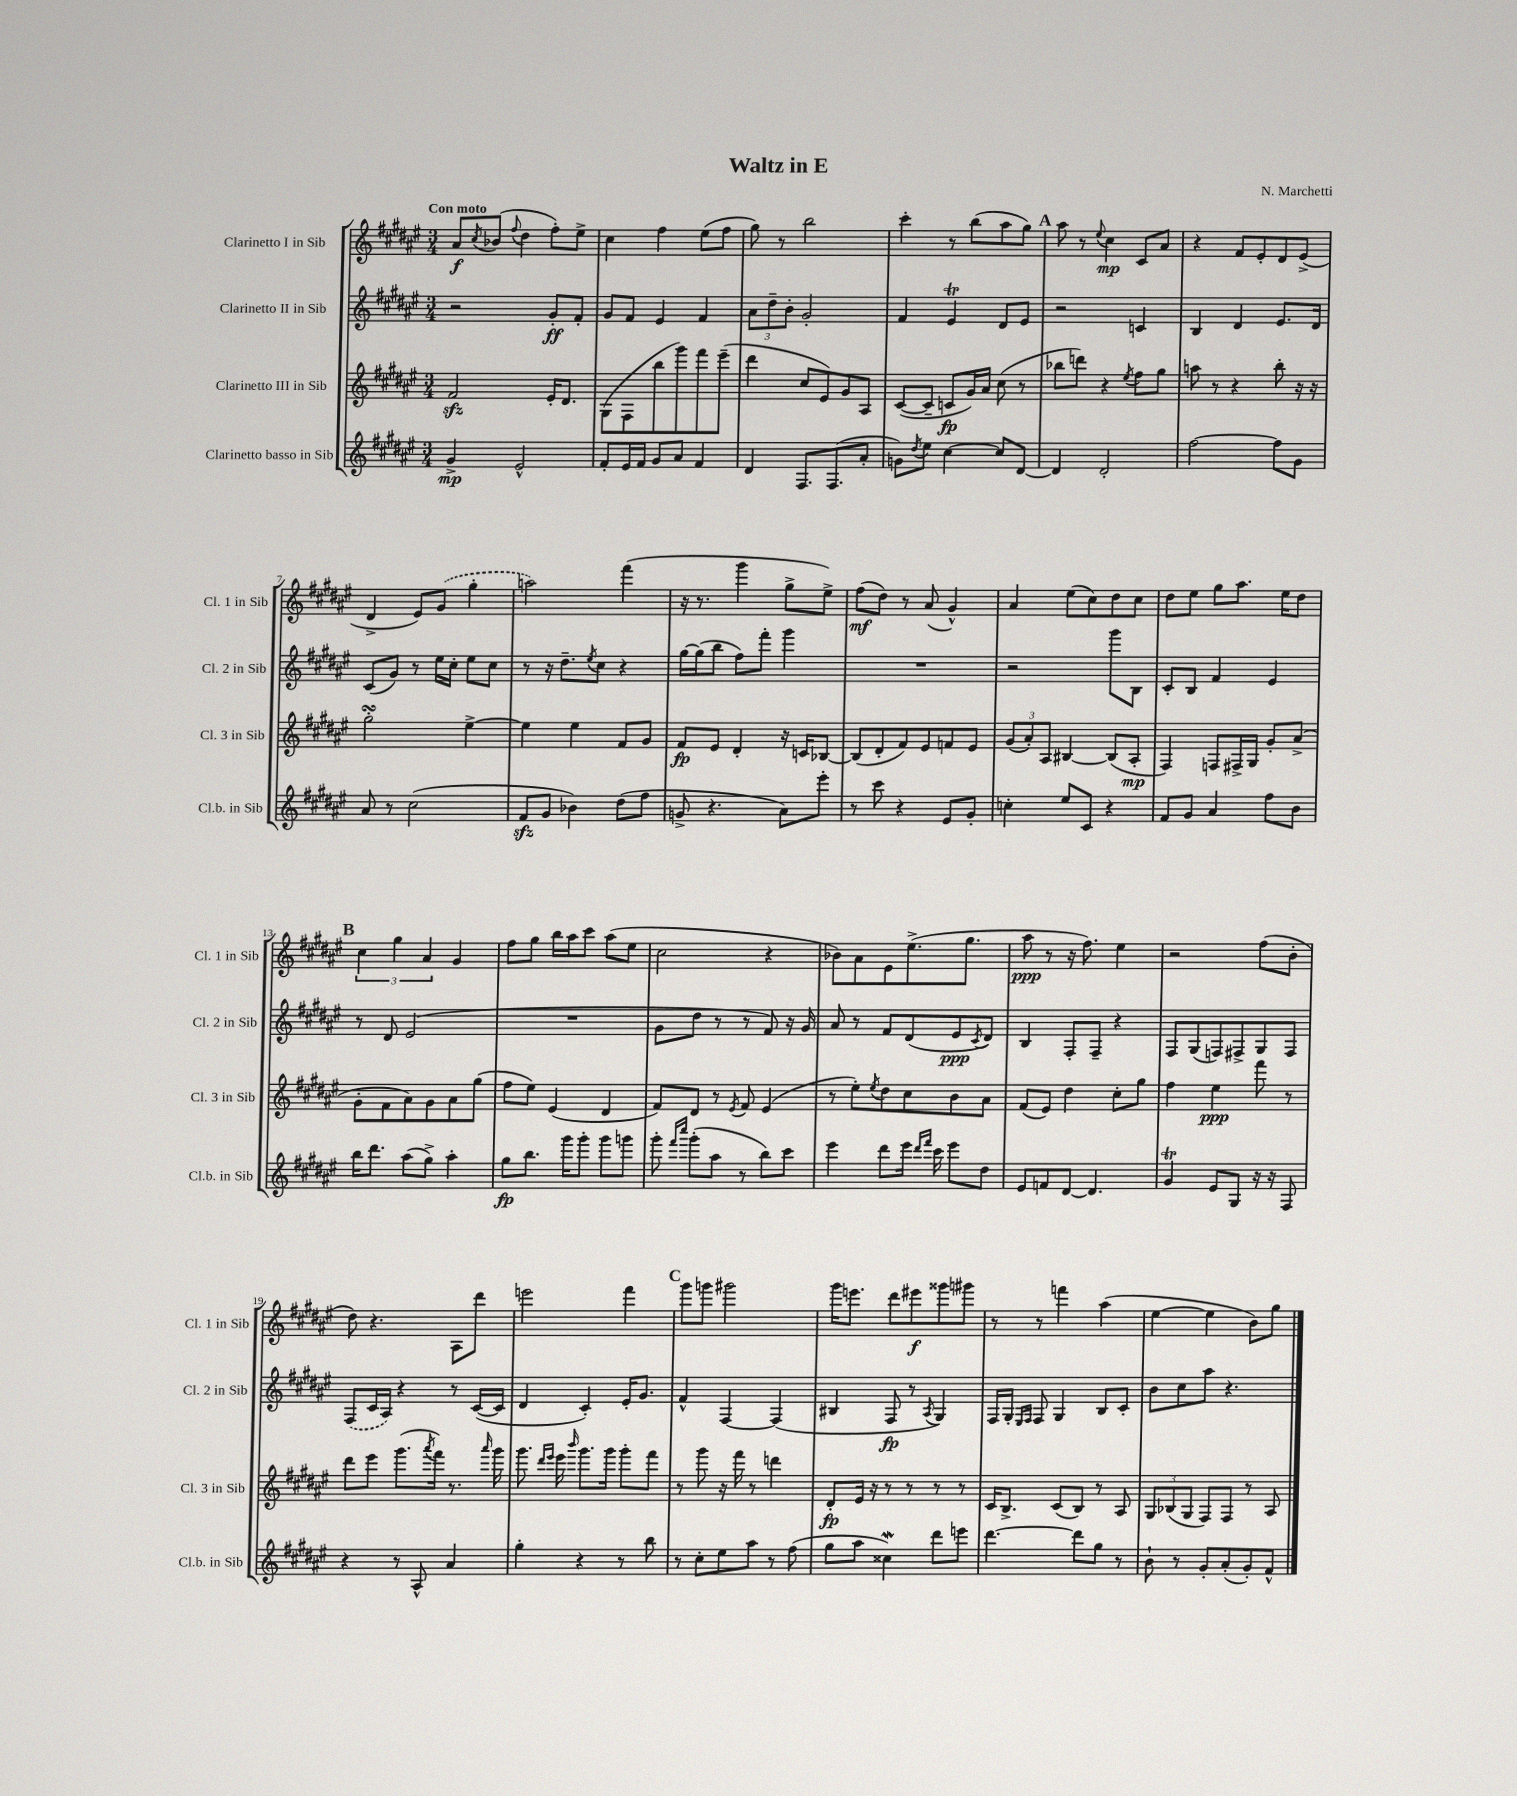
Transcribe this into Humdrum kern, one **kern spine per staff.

**kern	**kern	**kern	**kern
*staff4	*staff3	*staff2	*staff1
*clefG2	*clefG2	*clefG2	*clefG2
*k[f#c#g#d#a#e#]	*k[f#c#g#d#a#e#]	*k[f#c#g#d#a#e#]	*k[f#c#g#d#a#e#]
*M3/4	*M3/4	*M3/4	*M3/4
4g#^	2f#	2r	8a#
.	.	.	8qcc#
.	.	.	(8b-
.	.	.	8qqff#
2e#^^	.	.	4dd#
.	16e#'	8g#'	8ff#')
.	8.d#	.	.
.	.	8f#'	8ee#^
=	=	=	=
8f#'	(8G#	8g#	4cc#
16e#	8F#	8f#	.
16f#	.	.	.
8g#	8bb	4e#	4ff#
8a#	8ggg#)	.	.
4f#	8fff#	4f#	(8ee#
.	(8eee#~	.	8ff#
=	=	=	=
4d#	4ddd#	12a#	8gg#)
.	.	12dd#~	.
.	.	.	8r
.	.	12b'	.
8.F#	8cc#	2g#'	2bb
.	8e#)	.	.
(8.F#	.	.	.
.	8g#	.	.
8a#'	8A#	.	.
=	=	=	=
8g)	([8c#	4f#	4ccc#'
8qdd#	.	.	.
8ee#	8c#~]	.	.
[4cc#	8c	4e#	8r
.	16g#)	.	(8bb
.	16a#	.	.
8cc#]	(8cc#	8d#	8aa#
[8d#	8r	8e#	8gg#)
=	=	=	=
4d#]	8bb-	2r	8aa#
.	8ddd)	.	8r
.	.	.	8qqee#
2d#'	4r	.	4cc#
.	8qee#	.	.
.	8ff#	4c	8c#
.	8gg#	.	8a#
=	=	=	=
[2ff#	8aa	4B	4r
.	8r	.	.
.	4r	4d#	8f#
.	.	.	8e#'
8ff#]	8bb'	8.e#	8d#
8g#	16r	.	(8e#^
.	16r	16d#	.
=	=	=	=
8a#	2gg#'	(8c#	4d#^
8r	.	8g#)	.
(2cc#	.	8r	8e#)
.	.	16ee#	(8g#
.	.	16cc#'	.
.	[4ee#^	8ee#	4gg#'
.	.	8cc#	.
=	=	=	=
8f#	4ee#]	8r	2aa)
8g#	.	16r	.
.	.	8.dd#~	.
4b-)	4ee#	.	.
.	.	8qee#	.
.	.	8cc#	.
(8dd#	8f#	4r	(4fff#
8ff#	8g#	.	.
=	=	=	=
8g^	8f#	[16gg#	16r
.	.	(16gg#]	8.r
4.r	8e#	8bb	.
.	4d#'	8ff#)	4ggg#
.	.	8fff#'	.
8a#)	16r	4ggg#	8gg#^
.	16c	.	.
8eee#'	[8B-	.	8ee#^)
=	=	=	=
8r	(8B-]	2.r	(8ff#
8ccc#	8d#'	.	8dd#)
4r	8f#)	.	8r
.	8e#	.	(8a#
8e#	8f	.	4g#^^)
8g#'	8e#	.	.
=	=	=	=
4cc'	(12g#	2r	4a#
.	12a#')	.	.
.	12A#	.	.
8ee#	[4B#	.	(8ee#
8c#	.	.	8cc#)
4r	(8B#]	8ggg#	8dd#
.	8A#'	8B	8cc#
=	=	=	=
8f#	4F#)	8c#'	8dd#
8g#	.	8B	8ee#
4a#	8F	4f#	8gg#
.	16F#^	.	8.aa#
.	16G#	.	.
8ff#	8g#'	4e#	.
.	.	.	16ee#
8b	(8a#^	.	8dd#
=	=	=	=
16bb	8g#'	8r	6cc#
8.ddd#	.	.	.
.	8f#	8d#	.
.	.	.	6gg#
(8aa#	8a#)	(2e#	.
.	.	.	6a#
8gg#^)	8g#	.	.
4aa#'	8a#	.	4g#
.	(8gg#	.	.
=	=	=	=
8gg#	8ff#	2.r	8ff#
8.bb	8ee#)	.	8gg#
.	(4e#	.	16bb
16ggg#	.	.	16aa#
8ggg#'	.	.	8ccc#
8ggg#	4d#	.	(8aa#
8ggg	.	.	8ee#
=	=	=	=
8ggg#'	8f#)	8g#	2cc#
16qqfff#	.	.	.
16qqcccc#	.	.	.
(8ggg#'	8d#	8dd#	.
8aa#	8r	8r	.
.	8qe#	.	.
8r	8f#	8r	.
8bb)	(4e#	8f#)	4r
8ccc#	.	16r	.
.	.	16g#	.
=	=	=	=
4eee#	8r	8a#	8b-)
.	8ee#')	8r	8a#
.	8qee#	.	.
8ddd#	8dd#	8f#	8e#
16eee#	8cc#	(8d#	(8.ee#^
16qqddd#	.	.	.
16qqfff#	.	.	.
16ccc#	.	.	.
8eee#	8b	8e#	.
.	.	.	8.gg#
.	.	8qc#	.
8dd#	8a#	8d#)	.
=	=	=	=
8e#	(8f#	4B	8aa#
8f	8e#)	.	8r
[8d#	4dd#	8F#'	16r
.	.	.	8.ff#)
4.d#]	.	8F#~	.
.	8cc#'	4r	4ee#
.	8gg#	.	.
=	=	=	=
4g#	4ff#	8F#	2r
.	.	(8G#	.
8e#	4ee#	8F)	.
8G#	.	8F#^	.
16r	8fff#	8G#	(8ff#
16r	.	.	.
8F#	8r	8F#	8b'
=	=	=	=
4r	8ddd#	(8F#	8dd#)
.	8eee#	16c#	4.r
.	.	16A#)	.
8r	(8.ggg#	4r	.
8A#^^	.	.	.
.	8qaaa#	.	.
.	16fff#)	.	.
4a#	8.r	8r	8A#
.	.	([16c#	8ddd#
.	16qqaaa#	.	.
.	16ggg#	16c#]	.
=	=	=	=
4gg#'	8.ggg#	4d#	2eee
.	16qqddd#	.	.
.	16qqeee#	.	.
.	16eee#	.	.
.	16qqbbb	.	.
4r	8.ggg#	4c#')	.
.	16ggg#	.	.
8r	8ggg#'	16e#'	4fff#
.	.	8.g#	.
8bb	8fff#	.	.
=	=	=	=
8r	8r	4f#^^	8ggg#
8cc#'	8ggg#	.	8ggg
8ee#	16r	[4F#	2ggg#
.	16fff#	.	.
8aa#	8r	.	.
8r	4ddd	(4F#]	.
(8ff#	.	.	.
=	=	=	=
8gg#	8d#'	4B#	16ggg#
.	.	.	8.eee
8aa#	16e#	.	.
.	16r	.	.
4cc##)	8r	8F#	8ddd#
.	8r	8r	8eee#
.	.	8qA#	.
8ddd#	8r	4G#)	8ggg##
8eee	8r	.	8ggg#
=	=	=	=
[4.ddd#	16c#	16F#	8r
.	8.B^	16G#'	.
.	.	16qqE#	.
.	.	16qqF#	.
.	.	8F#	8r
.	(8c#	4G#	4fff
8ddd#]	8B)	.	.
8gg#	8r	8B	(4aa#
8r	8A#	8c#'	.
=	=	=	=
8b`	12G#	8b	[4ee#
.	(12B-	.	.
8r	.	8cc#	.
.	12G#	.	.
8g#'	8F#)	8aa#	4ee#]
(8a#'	8F#	4.r	.
8g#')	8r	.	8b)
8f#^^	8A#	.	8gg#
==	==	==	==
*-	*-	*-	*-
